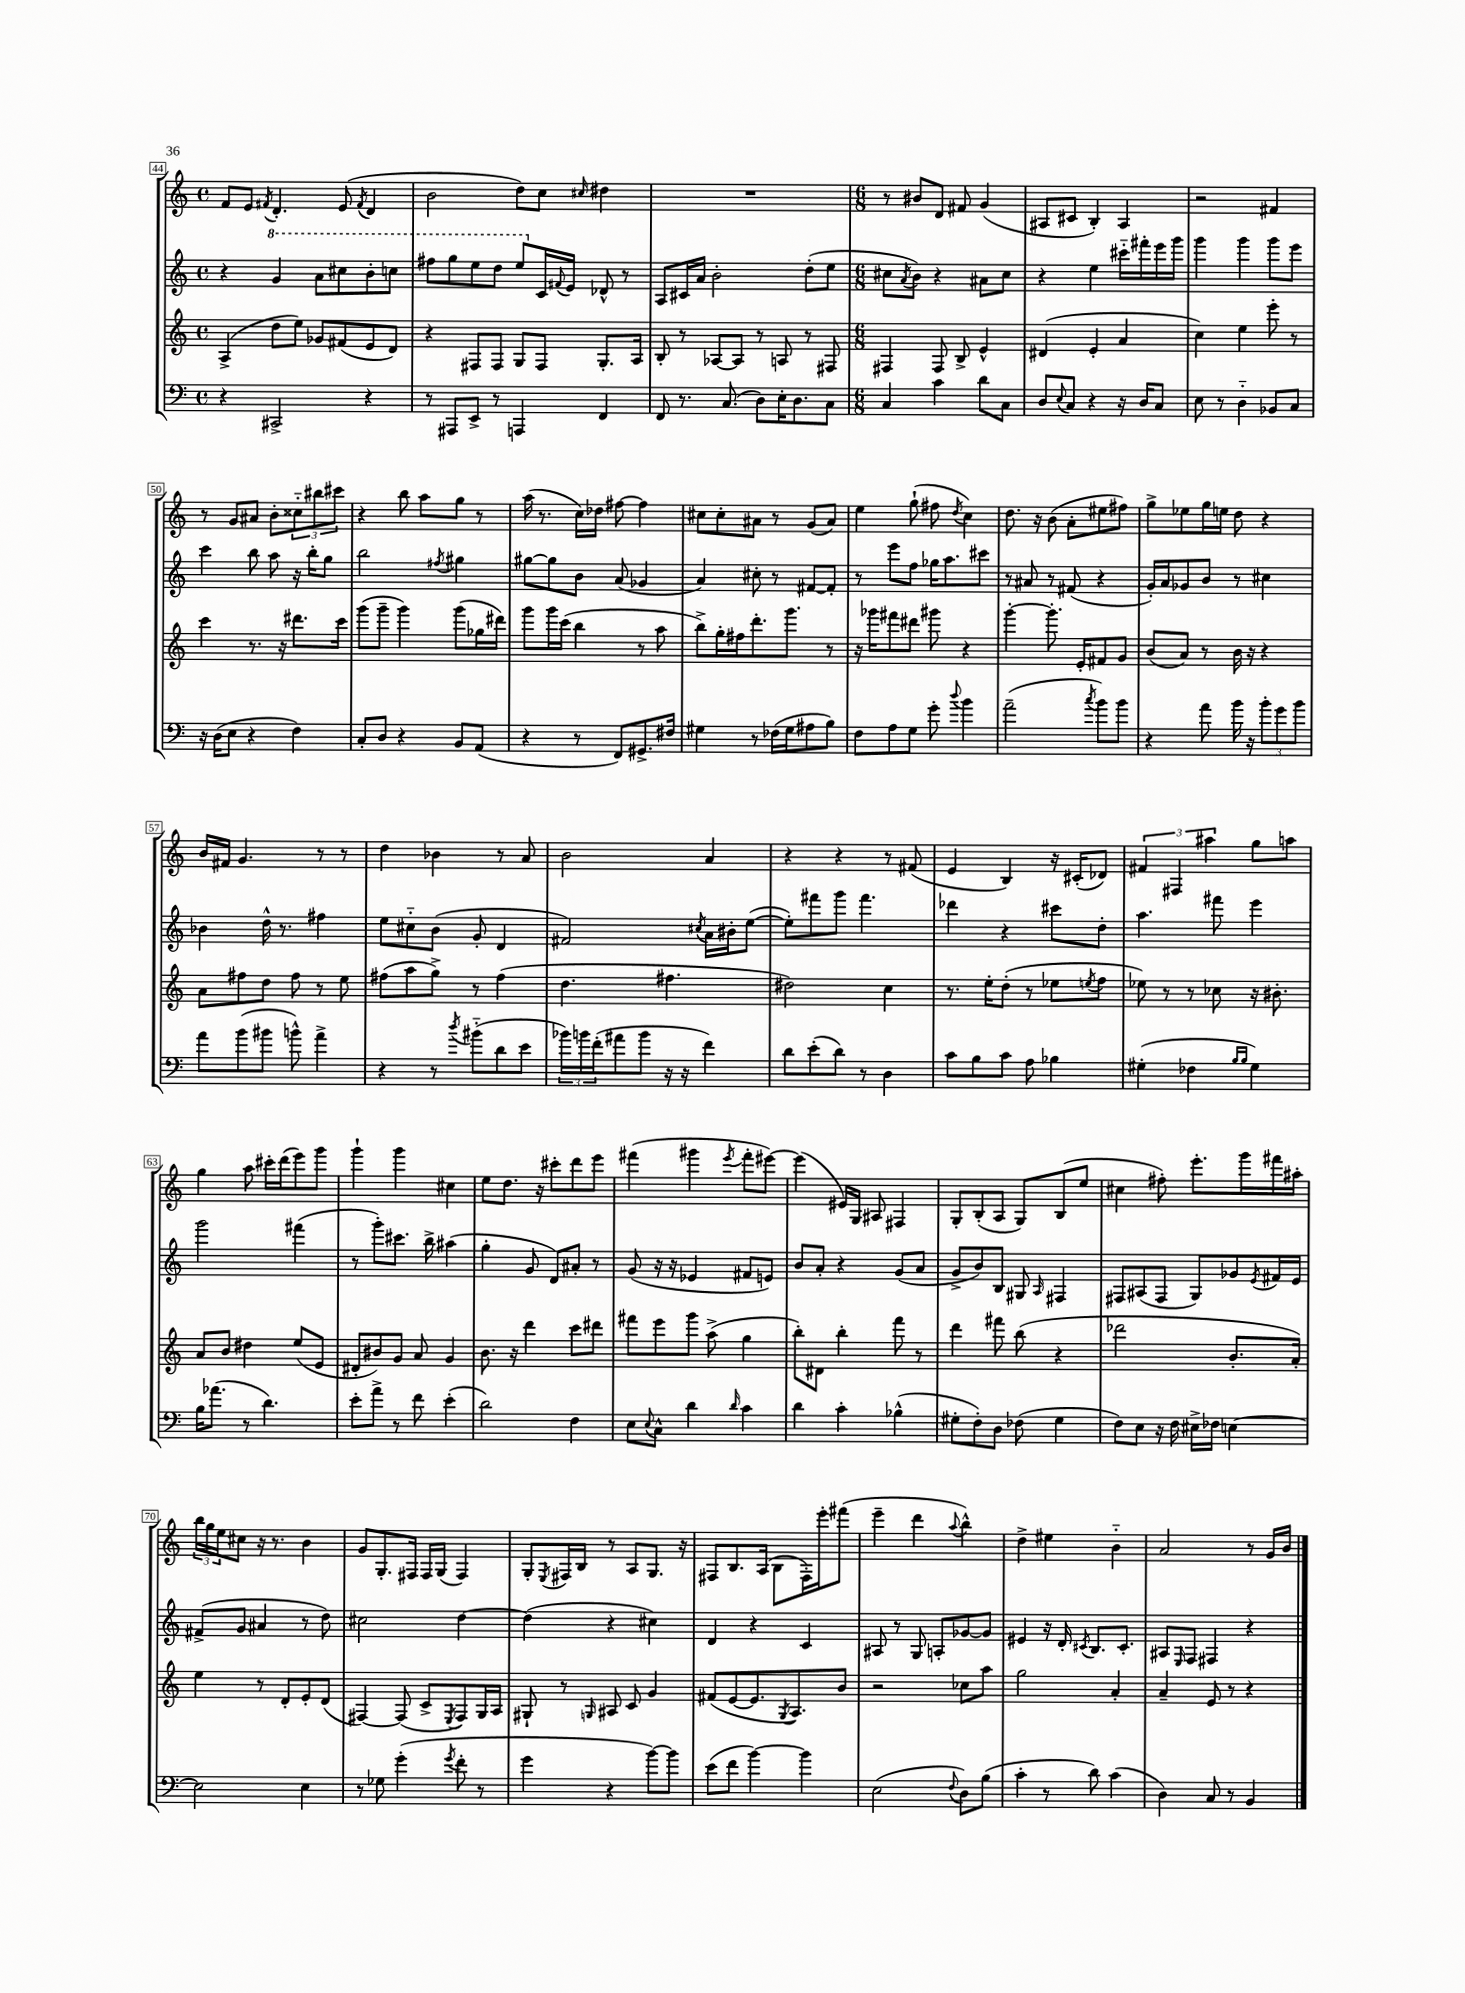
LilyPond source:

<<
\new StaffGroup <<
\new Staff = "s0" {
    \clef treble \key c \major \defaultTimeSignature \time 4/4
    f'8 e'8 \acciaccatura { fis'8 } d'4.-. e'8( \acciaccatura { fis'8 } d'4 |
    b'2 d''8) c''8 \grace { cis''16 } dis''4 |
    R1 |
    \numericTimeSignature \time 6/8 r8 bis'8 d'8 fis'8 g'4( |
    ais8 cis'8 b4-.) ais4 |
    r2 fis'4 |
    r8 g'8 ais'8 b'8-. \tuplet 3/2 { cisis''8-_ bis''8 cis'''8 } |
    r4 b''8 a''8 g''8 r8 |
    a''16( r8. c''16) des''16 fis''8~ fis''4 |
    cis''8 cis''8-. ais'8 r8 g'8( ais'8) |
    e''4 g''8-!( fis''8 \acciaccatura { d''8 } c''4) |
    d''8. r16 b'8( a'8-. eis''8 fis''8) |
    g''8-> ees''8 g''16 e''16 d''8 r4 |
    b'16 fis'16 g'4. r8 r8 |
    d''4 bes'4 r8 a'8 |
    b'2 a'4 |
    r4 r4 r8 fis'8( |
    e'4 b4) r16 cis'16-.( des'8) |
    \tuplet 3/2 { fis'4 fis4 ais''4 } g''8 a''8 |
    g''4 a''8 cis'''16-. d'''16( e'''8) g'''8 |
    g'''4-! g'''4 cis''4 |
    e''8 d''8. r16 cis'''8-. d'''8 e'''8 |
    fis'''4( gis'''4 \acciaccatura { e'''8 } fis'''8-. eis'''8~) |
    eis'''4( eis'16) g16 ais8 fis4 |
    g8-. b8-.( a8 g8) b8( e''8 |
    cis''4 fis''8-.) e'''8.-. g'''16 fis'''16 ais''16-. |
    \tuplet 3/2 { b''16 g''16 e''16 } cis''8 r16 r8. b'4 |
    g'8 g8.-. fis16 fis16 g16( fis4) |
    g8-. \acciaccatura { e8 } fis16 b16 r8 a8 g8. r16 |
    fis8 b8. a16( b8 fis16-.) e'''16-. fis'''8( |
    e'''4-- d'''4 \appoggiatura { a''8 } b''4-^) |
    d''4-> eis''4 b'4-_ |
    a'2 r8 g'16 b'16 \bar "|." |
}
\new Staff = "s1" {
    \clef treble \key c \major \defaultTimeSignature \time 4/4
    r4 \ottava #1 g''4 a''8 cis'''8 b''8-. c'''8 |
    fis'''8 g'''8 e'''8 d'''8 e'''8 \ottava #0 c'16 \appoggiatura { fis'8 } e'16 des'8-^ r8 |
    a8 cis'16 a'16 b'2-. d''8-.( e''8 |
    \numericTimeSignature \time 6/8 cis''8 \acciaccatura { a'8 } b'8) r4 ais'8 cis''8 |
    r4 e''4 cis'''16-_ fis'''16-. e'''16 g'''16 |
    g'''4 g'''4 g'''8 e'''8 |
    c'''4 b''8 a''8 r16 b''16-. g''8 |
    b''2 \acciaccatura { fis''8 } gis''4 |
    gis''8~ gis''8 b'8 a'8( ges'4 |
    a'4) cis''8-. r8 fis'8~ fis'8-. |
    r8 e'''8 f''8 ges''16 a''8. cis'''8 |
    r8 ais'8 r8 fis'8( r4 |
    g'16-.) a'16 ges'8 b'8 r8 cis''4 |
    bes'4 d''16-^ r8. fis''4 |
    e''8 cis''8-_ b'8( g'8-. d'4 |
    fis'2) \acciaccatura { cis''8 } a'16 bis'16-. e''8~( |
    e''8-.) fis'''8 g'''8 fis'''4. |
    des'''4 r4 cis'''8 d''8-. |
    a''4. fis'''8 e'''4 |
    g'''2 fis'''4( |
    r8 g'''8-.) cis'''8. b''16-> ais''4( |
    g''4-. g'8 d'8) ais'8-. r8 |
    g'8( r16 r16 ees'4 fis'8 e'8) |
    b'8 a'8-. r4 g'8( a'8 |
    g'8-> b'8) b8 gis8 \grace { a16 } fis4 |
    fis8 ais8( fis8 g8) ges'8 \acciaccatura { e'8 } fis'16 e'16 |
    fis'8->( g'8 ais'4 r8 d''8) |
    cis''2 d''4~ |
    d''4( r4 cis''4) |
    d'4 r4 c'4 |
    ais8 r8 g8 a8-. ges'8~ ges'8 |
    eis'4 r16 d'16-. \acciaccatura { cis'8 } b8. cis'8.-. |
    ais8 \grace { e16 } f8 fis4 r4 \bar "|." |
}
\new Staff = "s2" {
    \clef treble \key c \major \defaultTimeSignature \time 4/4
    a4->( d''8 e''8) ges'8 fis'8( e'8 d'8) |
    r4 fis8 fis8 g8 fis8 g8.-. a16 |
    b8-. r8 aes8~ aes8 r8 a8 r8 fis8 |
    \numericTimeSignature \time 6/8 fis4 fis8 b8-> e'4-^ |
    dis'4( e'4-. a'4 |
    c''4) e''4 e'''8-. r8 |
    c'''4 r8. r16 dis'''8. c'''16 |
    g'''8( g'''8-- g'''4) g'''8( ges''16 dis'''16) |
    g'''8 g'''16 c'''16( b''4 r8 a''8 |
    b''8->) g''16-. fis''16 d'''8.-. g'''8. r8 |
    r16 ges'''16 fis'''8 dis'''8 gis'''8 r4 |
    g'''4~-. g'''8.-. e'16-. fis'8 g'8 |
    b'8( a'8) r8 b'16 r16 r4 |
    a'8 fis''8 d''8 fis''8 r8 e''8 |
    fis''8( a''8 g''8->) r8 fis''4( |
    d''4. fis''4. |
    dis''2) c''4 |
    r8. e''16-. d''8-.( r8 ees''8 \acciaccatura { e''8 } f''8 |
    ees''8) r8 r8 ces''8 r16 bis'8.-. |
    a'8 b'8 dis''4 e''8( e'8 |
    dis'8-. bis'8) g'8 a'8 g'4 |
    b'8. r16 d'''4 c'''8 dis'''8 |
    fis'''8 e'''8 g'''8 a''8->( g''4 |
    b''8-.) dis'8 b''4-. f'''8 r8 |
    d'''4 fis'''8 b''8( r4 |
    des'''2 b'8.-. a'16-.) |
    e''4 r8 d'8-. e'8-. d'8( |
    fis4~) fis8( c'8-> \acciaccatura { e8 } fis8) g16 a16 |
    gis8-! r8 \grace { g16 } ais8 c'8 g'4 |
    fis'8( e'8~ e'8. \acciaccatura { g8 } a8.) b'8 |
    r2 ces''8 a''8 |
    g''2 a'4-. |
    a'4-- e'8 r8 r4 \bar "|." |
}
\new Staff = "s3" {
    \clef bass \key c \major \defaultTimeSignature \time 4/4
    r4 cis,2-> r4 |
    r8 ais,,8 e,8-> r8 a,,4 f,4 |
    f,8 r8. c8.( d8) e16-. d8. c8 |
    \numericTimeSignature \time 6/8 c4 c'4 d'8 c8 |
    d8 \appoggiatura { e8 } c8 r4 r16 d16 c8 |
    e8 r8 d4-_ bes,8 c8 |
    r16 d16( e8 r4 f4) |
    c8-. d8 r4 b,8 a,8( |
    r4 r8 f,8) gis,8.-> fis16 |
    gis4 r8 fes16( gis16 ais8 b8) |
    f8 a8 g8 g'8-. \appoggiatura { d''8 } b'4 |
    a'2--( \acciaccatura { c''8 } b'8) b'8 |
    r4 a'8 b'16 r16 \tuplet 3/2 { b'8-. g'8 b'8 } |
    a'8 b'8( bis'8 b'8-^) a'4-> |
    r4 r8 \acciaccatura { d''8 } bis'8-_( d'8 e'8 |
    \tuplet 3/2 { bes'16) b'16 f'16-.( } ais'8 b'8 r16 r16 f'4) |
    d'8 e'8-.( d'8) r8 d4 |
    c'8 b8 c'8 a8 bes4 |
    gis4-.( fes4 \grace { b16 b16 } gis4) |
    b16 aes'8.( r8 d'4.) |
    e'8-. a'8-> r8 f'8 e'4-.( |
    d'2) f4 |
    e8 \appoggiatura { e8 } c8-^ d'4 \grace { d'16 } c'4 |
    d'4 c'4-. bes4-^( |
    gis8-. f8-.) d8 fes8( gis4 |
    f8) e8 r16 f16 eis16-> fes16 e4~ |
    e2 e4 |
    r8 ges8 g'4-.( \acciaccatura { g'8 } f'8-. r8 |
    g'4 r4 b'8~) b'8 |
    e'8( f'8 b'4~) b'4 |
    e2( \appoggiatura { f8 } d8) b8( |
    c'4-. r8 d'8) c'4( |
    d4) c8 r8 b,4 \bar "|." |
}
>>
>>
\layout { \context { \Score currentBarNumber = #44 \override BarNumber.stencil = #(make-stencil-boxer 0.1 0.3 ly:text-interface::print) } }
